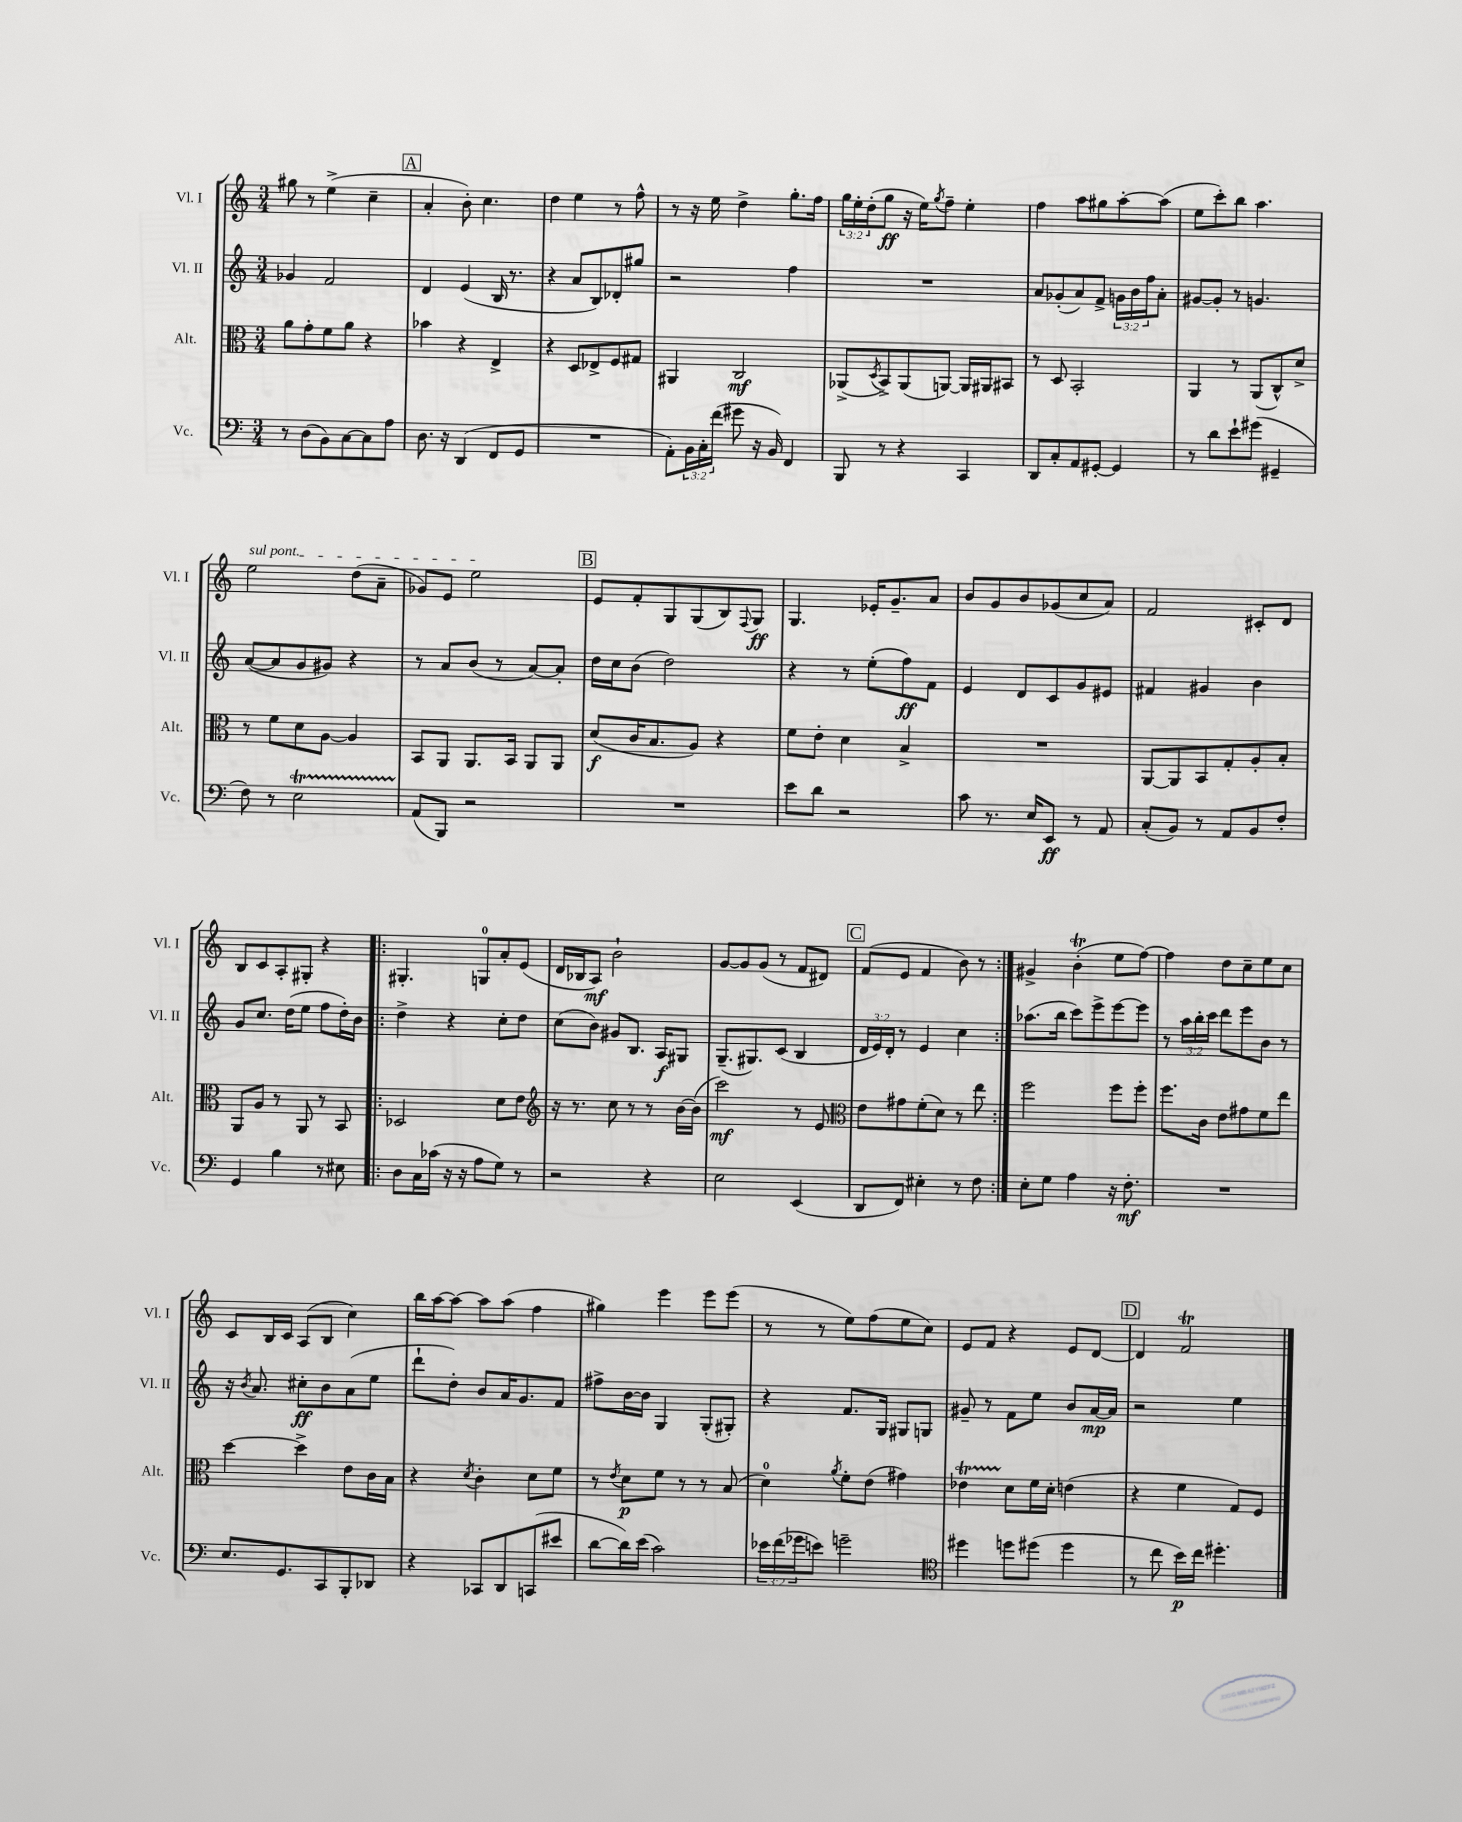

**kern	**kern	**kern	**kern
*staff4	*staff3	*staff2	*staff1
*clefF4	*clefC3	*clefG2	*clefG2
*k[]	*k[]	*k[]	*k[]
*M3/4	*M3/4	*M3/4	*M3/4
8r	8a\L	4g-/	8gg#\
(8D\L	8g'\	.	8r
8BB\)	8f\	2f/	(4ee^\
[8C\	8a\J	.	.
8C\]	4r	.	4cc~\
8A\J	.	.	.
=	=	=	=
8.D\	4b-\	4d/	4a'/
16r	.	.	.
(4DD/	4r	(4e/	8b'\)
.	.	.	4.cc\
8FF/L	4E^/	16B/	.
.	.	8.r	.
8GG/J	.	.	.
=	=	=	=
2.r	4r	4r	4dd\
.	8D/L	8a/L	4ee\
.	8E-^/	8B/)	.
.	8F/	8d-'/	8r
.	8G#/J	8gg#/J	8ff^^\
=	=	=	=
8AA'\L)	4AA#/	2r	8r
24BB\L	.	.	16r
24C'\	.	.	.
.	.	.	16ee\
(24f\JJ	.	.	.
8g#\	2C/	.	4dd^\
16r	.	.	.
16BB/)	.	.	.
4FF/	.	4ff\	8.gg'\L
.	.	.	16ff\Jk
=	=	=	=
8BBB/	(8AA-^/L	2.r	24gg\LL
.	.	.	24ee'\
.	.	.	(24dd'\J
.	8qD/	.	.
8r	8BB^/)	.	8gg\J
4r	(8AA-/	.	16r
.	.	.	16ee\LK)
.	.	.	8qgg/
.	[8AA/J)	.	8ff~\J
4CC/	16AA/]LL	.	4ee'\
.	16AA#/J	.	.
.	8BB#/J	.	.
=	=	=	=
8DD/L	8r	8a/L	4ff\
8C'/	8D/	(8g-'/	.
8AA/	2BB'/	8a/)	8aa\L
[8GG#'/J	.	8f^/J	8gg#\
4GG#/]	.	24g\LL	[8aa'\
.	.	24b\	.
.	.	24ff\J	.
.	.	8a'\J	(8aa\]J
=	=	=	=
8r	4AA/	[8g#/L	8ee\L
8d\L	.	8g#'/]J	8ccc'\)
8e`\	8r	8r	8bb\J
(8g#\J	(8AA/L	4.g/	4.aa\
4GG#~/	8C^^/)	.	.
.	8d^/J	.	.
=	=	=	=
8F\)	8r	([8a/L	2ee\
8r	8f\L	8a/]	.
2E\	8d\	8g/	.
.	[8A\J	8g#/J)	.
.	4A/]	4r	(8dd\L
.	.	.	8a~\J
=	=	=	=
(8AA/L	8BB/L	8r	8g-/L)
8BBB/J)	8AA/J	8a/L	8e/J
2r	8.AA/L	(8b/J	2ee\
.	.	8r	.
.	16BB/Jk	.	.
.	8AA/L	[8a/L)	.
.	8AA/J	8a'/]J	.
=	=	=	=
2.r	(8d/L	16dd\LL	8e/L
.	.	16cc\J	.
.	16c/K	(8b\J	8f'/
.	8.B/	.	.
.	.	2dd\)	8G/
.	8A/J)	.	(8G/
.	4r	.	8B/)
.	.	.	8qqF/
.	.	.	8G/J
=	=	=	=
8e\L	8f\L	4r	4.G/
8d\J	8e'\J	.	.
2r	4d\	8r	.
.	.	(8ee'\L	16e-'/LK
.	.	.	8.g~/
.	4B^/	8ff\)	.
.	.	8f\J	8a/J
=	=	=	=
8c\	2.r	4e/	8b/L
8.r	.	.	8g/
.	.	8d/L	8b/
16E/LK	.	.	.
8EE/J	.	8c/	(8g-/
8r	.	8g/	8cc/
8AA/	.	8e#/J	8a/J)
=	=	=	=
(8C'/L	[8AA/L	4f#/	2f/
8BB/J)	8AA/]	.	.
8r	8BB/	4g#/	.
8AA/L	8G'/	.	.
8BB/	8A'/	4b\	8c#'/L
8F'/J	8B'/J	.	8d/J
=	=	=	=
4GG/	8AA/L	8g/L	8B/L
.	8A/J	8.cc/J	8c/
4B\	8r	.	8A'/
.	.	(16dd\LK	.
.	8AA/	8ee\J	8G#'/J
8r	8r	8ff\L	4r
8E#\	8BB/	16dd'\L)	.
.	.	16b\JJ	.
=!|:	=!|:	=!|:	=!|:
8D\L	2D-/	4dd^\	4.G#'/
16C\L	.	.	.
(16c-\JJ	.	.	.
16r	.	4r	.
16r	.	.	.
8A\L	.	.	8G/L
8G\J)	8d\L	8cc'\L	8a'/
8r	8e\J	8dd\J	(8e/J
=	=	=	=
*	*clefG2	*	*
2r	16r	(8cc\L	16d/LL
.	8.r	.	16B-/J
.	.	8b\J)	8A/J)
.	8cc\	8g#/L	2b`\
.	8r	8.B/J	.
4r	8r	.	.
.	.	16A/LK	.
.	[16b\LL	8G#/J	.
.	(16b\]JJ	.	.
=	=	=	=
2E\	2ccc\)	(8.G~/L	[8g/L
.	.	.	8g/]
.	.	8.G#/)	.
.	.	.	(8g/J
.	.	(8c/J	8r
(4EE/	8r	4B/	8f/L
.	8e/	.	8d#/J)
=	=	=	=
*	*clefC3	*	*
8DD/L	8e\L	24d/LL	(8f/L
.	.	24e/)	.
.	.	24d'/JJ	.
8FF/J)	8g#\	8r	8e/J
4E#'\	(8f'\	4e/	4f/
.	8d\J)	.	.
8r	8r	4cc\	8b\)
8F\	8ee\	.	8r
=:|!	=:|!	=:|!	=:|!
8E'\L	2ff\	(8.aa-\L	4g#^/
8G\J	.	.	.
.	.	16bb\Jk	.
4A\	.	8ccc\L)	(4b'\
.	.	8eee^\	.
16r	8ff\L	[8eee\	8ee\L
8.F'\	.	.	.
.	8ff'\J	8eee\]J	[8ff\J)
=	=	=	=
2.r	8.ff\L	8r	4ff\]
.	.	24aa\LL	.
.	.	24bb'\	.
.	16c\Jk	.	.
.	.	24ccc\JJ	.
.	8e\L	8ddd\L	8dd\L
.	8g#\	8eee\	8cc~\
.	8f\	8b\J	8ee\
.	8ee\J	8r	8cc\J
=	=	=	=
8.E/L	[4dd\	16r	8c/L
.	.	8qb/	.
.	.	8.a/	.
.	.	.	16B/L
8.GG/	.	.	16c/JJ
.	4dd^\]	8cc#'\L	(8A/L
8CC/	.	8b\	8B/J
8BBB'/	8e\L	(8a\	4cc\)
8DD-/J	16c\L	8ee\J	.
.	16B\JJ	.	.
=	=	=	=
4r	4r	8ddd`\L	16bb\LL
.	.	.	[16aa\J
.	.	8dd'\J)	8aa\_J
.	8qd/	.	.
8CC-/L	4c'\	8b/L	8aa\]L
8DD/	.	16a/K	(8aa\J
.	.	8.g/	.
(8CC/	8d\L	.	4ff\
8e#/J	8f\J	8f/J	.
=	=	=	=
[8d\L	8r	8ff#^\L	4gg#\)
.	8qe/	.	.
16d\]L)	8d\L	[16b\L	.
(16e\JJ	.	16b\]JJ	.
2c\)	8f\J	4G/	4eee\
.	8r	.	.
.	8r	(8G'/L	8eee\L
.	(8B/	8G#'/J)	(8eee\J
=	=	=	=
24e-\LL	4d\)	4r	8r
(24f\	.	.	.
24g-\J	.	.	.
8e\J)	.	.	8r
.	8qa/	.	.
2g~\	8f'\L	8.f/L	8ee\L)
.	(8e\J	.	(8ff\
.	.	16G/Jk	.
.	4g#\)	8G#/L	8ee\
.	.	8G/J	8cc\J)
=	=	=	=
*clefC4	*	*	*
4dd#\	4e-\	8g#~/	8e/L
.	.	8r	8f/J
8dd\L	8d\L	8f\L	4r
(8dd#\J	16f\L	8ee\J	.
.	16d'\JJ	.	.
4dd#\	(4e\	8b/L	8e/L
.	.	[16a/L	[8d/J
.	.	16a/]JJ	.
=	=	=	=
8r	4r	2r	4d/]
8cc\	.	.	.
16b\LL)	4f\	.	2f/
16cc\JJ	.	.	.
4.dd#'\	.	.	.
.	8G/L)	4ee\	.
.	8F/J	.	.
==	==	==	==
*-	*-	*-	*-
